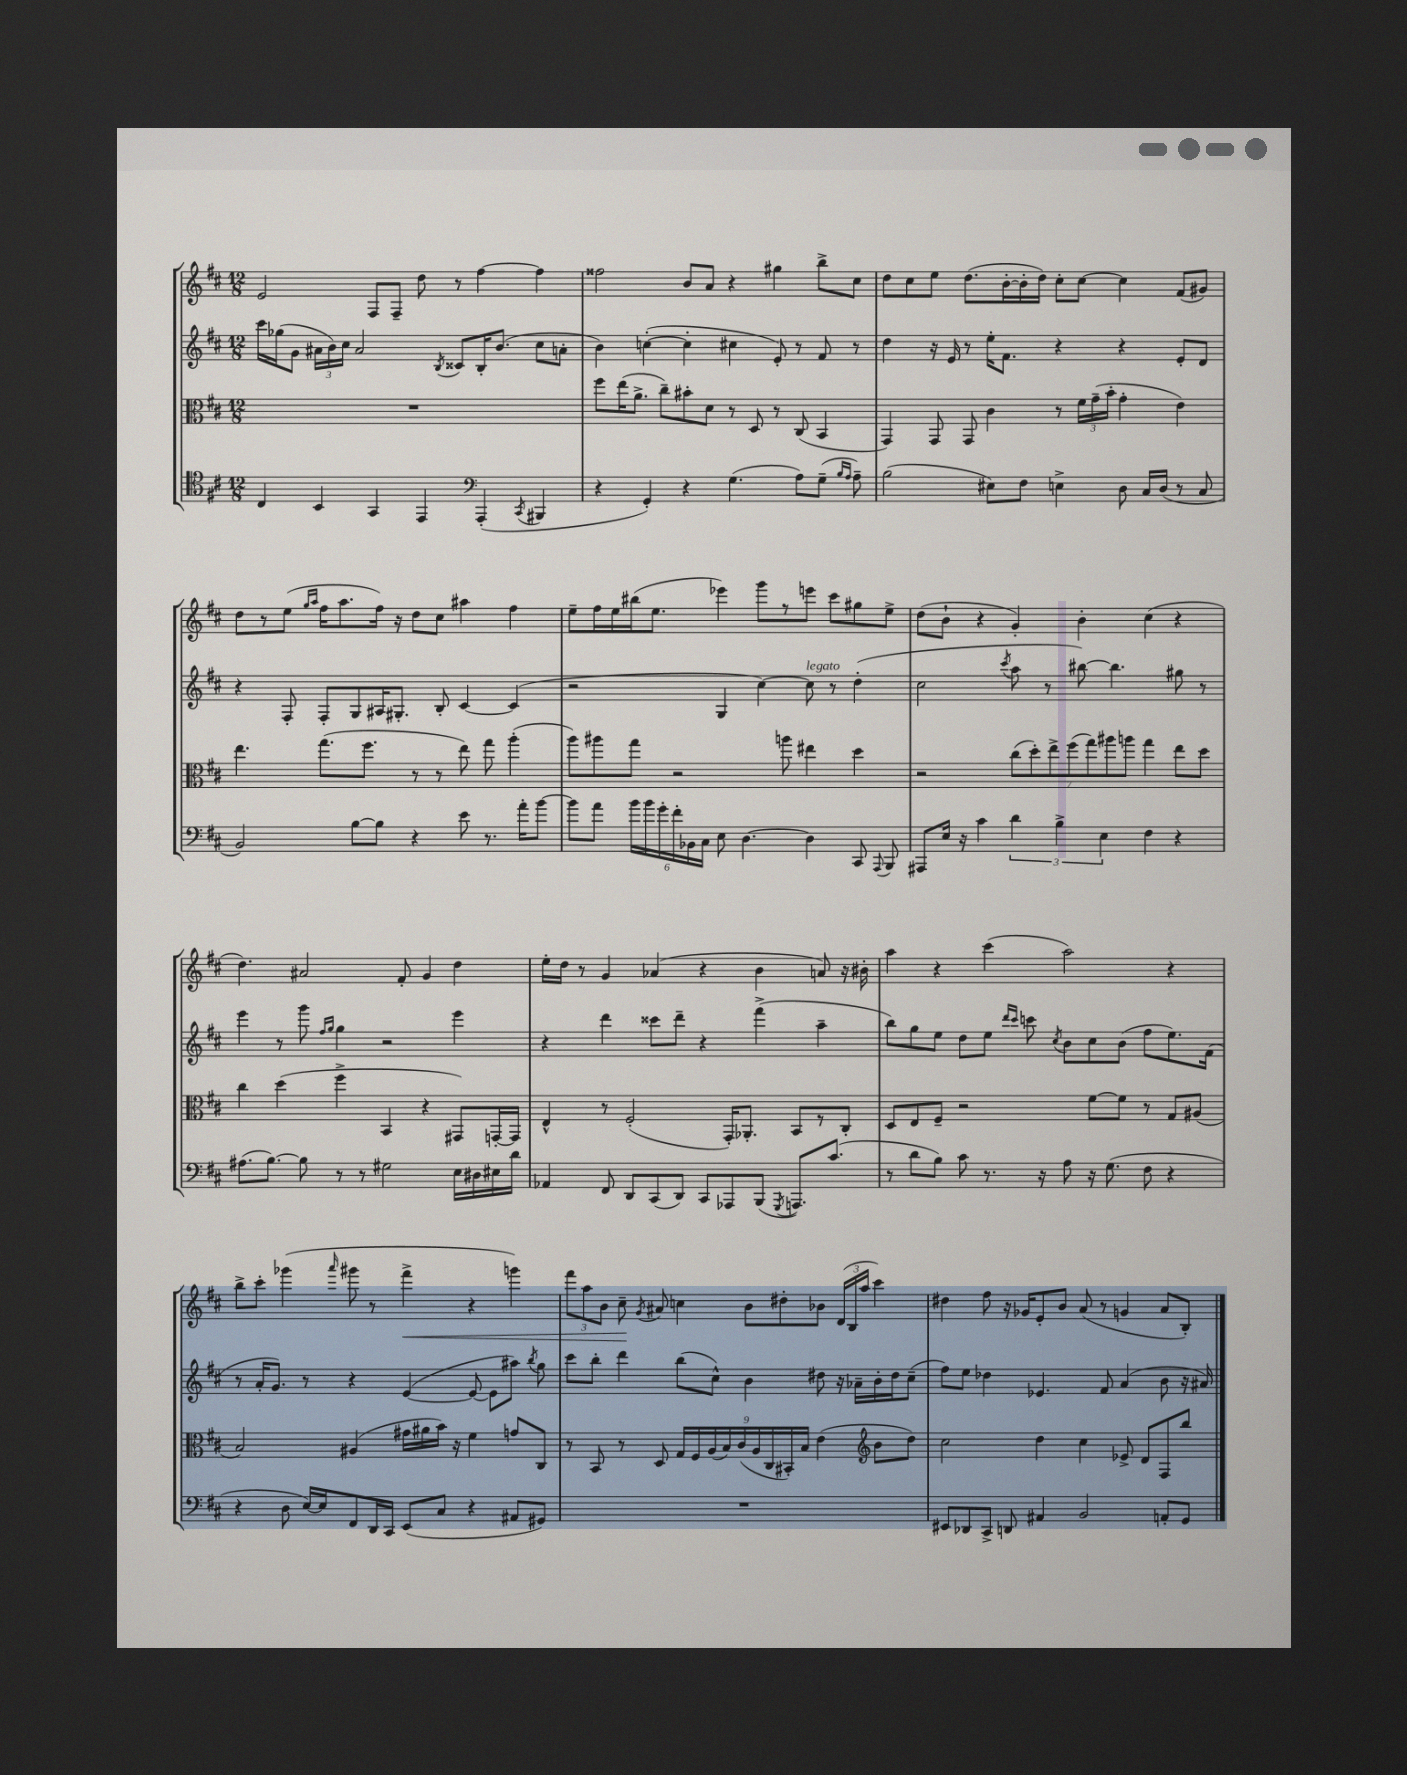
<<
\new StaffGroup <<
\new Staff = "s0" {
    \clef treble \key d \major \numericTimeSignature \time 12/8
    \autoBeamOff e'2 fis8[ fis8]-- d''8 r8 fis''4~ fis''4 |
    fisis''2 b'8[ a'8] r4 gis''4 b''8[-> cis''8] |
    d''8[ cis''8 e''8] d''8.[( b'16~-. b'16-. d''16]) cis''8[-. cis''8]~ cis''4 fis'8[( gis'8]) |
    d''8[ r8 e''8]( \grace { g''16[ a''16] } fis''16[ a''8. fis''16]) r16 d''8[ cis''8] ais''4 fis''4 |
    e''8[-- fis''16 e''16 bis''16( e''8.] ees'''4) g'''8[ r8 e'''8] cis'''8[ gis''8 e''8]-> |
    d''8[( b'8]-! r4 g'4-.) b'4-. cis''4( r4 |
    d''4.) ais'2 fis'8-. g'4 d''4 |
    e''16[-. d''16] r8 g'4 aes'4( r4 b'4 a'8) r16 bis'16-. |
    a''4 r4 cis'''4( a''2) r4 |
    b''8[-> cis'''8]-. ges'''4( \grace { a'''16 } gis'''8 r8 fis'''4->\< r4 g'''4) |
    \tuplet 3/2 { fis'''8[ a''8 b'8] } cis''8--\! \acciaccatura { g'8 } ais'8 c''4 b'8[ dis''8-. bes'8] \tuplet 3/2 { d'16[( b16 a''16] } cis'''4) |
    dis''4 fis''8 r16 ges'16[ e'8-. b'8] a'8( r8 g'4 a'8[ b8]-.) \bar "|." |
}
\new Staff = "s1" {
    \clef treble \key d \major \numericTimeSignature \time 12/8
    \autoBeamOff cis'''16[ ges''16( g'8] \tuplet 3/2 { ais'16[ b'16) cis''16] } ais'2 \acciaccatura { b8 } cisis'8[ b16-. b'8.]( cis''8[ a'8]-. |
    b'4) c''4~-.( c''4-. cis''4 e'8-.) r8 fis'8 r8 |
    d''4 r16 e'16 r8 e''16[-. fis'8.] r4 r4 e'8[-. d'8] |
    r4 fis8-. fis8[-. g8 ais16 gis8.]-. b8-. cis'4~ cis'4( |
    r2 g4 cis''4~) cis''8^\markup { \italic "legato" } r8 d''4-.( |
    cis''2 \acciaccatura { cis'''8 } a''8 r8 bis''8~) bis''4. gis''8 r8 |
    e'''4 r8 g'''8 \grace { fis''16[ g''16] } g''4 r2 e'''4 |
    r4 d'''4 cisis'''8[ d'''8]-- r4 fis'''4->( a''4-- |
    b''8[) g''8 e''8] d''8[ e''8] \grace { d'''16[ cis'''16] } c'''8 \acciaccatura { cis''8 } b'8[ cis''8 b'8]( fis''8[ e''8.) fis'16]( |
    r8 a'16[-. g'8.]) r8 r4 e'4~( e'8~ e'8[ ais''8]) \acciaccatura { b''8 } g''8 |
    cis'''8[ b''8]-. d'''4 b''8[( cis''8]-^) b'4 dis''8 r16 aes'16[-- b'16-. dis''16 cis''8]--( |
    fis''8[) e''8] des''4 ees'4. fis'8 a'4( b'8 r16 ais'16) \bar "|." |
}
\new Staff = "s2" {
    \clef alto \key d \major \numericTimeSignature \time 12/8
    \autoBeamOff R1. |
    fis''8[ e''16( a'8.]-> cis''8[--) bis'8-. d'8] r8 d8 r8 cis8( b,4 |
    g,4) g,8 g,8 cis'4 r8 \tuplet 3/2 { fis'16[ g'16--( b'16]-. } g'4-. e'4) |
    e''4. g''8.[( fis''8.] r8 r8 e''8) g''8 a''4-.( |
    a''8[) ais''8 g''8] r2 a''8 eis''4 d''4 |
    r2 \tuplet 7/4 { cis''8[( d''8-.) e''8-> fis''8( g''8) ais''8 a''8] } g''4 e''8[ d''8] |
    cis''4 d''4( fis''4-> b,4 r4 gis,8[) g,16~-. g,16] |
    e4-^ r8 fis2-.( g,16[-.) aes,8.]-. b,8[ r8 cis8]-. |
    d8[ e8 fis8]-- r2 fis'8[~ fis'8] r8 g8[ ais8]( |
    b2) ais4( gis'16[ ais'16 b'16]) r16 fis'4 g'8[ cis8] |
    r8 b,8 r8 d8 \tuplet 9/8 { g16[ fis16 a16( b16) cis'16( a16 cis16 bis,16-.) b16] } e'4( \clef treble b'8[ d''8]) |
    cis''2 d''4 cis''4 ees'8-> d'8[ fis8 b''8] \bar "|." |
}
\new Staff = "s3" {
    \clef tenor \key d \major \numericTimeSignature \time 12/8
    \autoBeamOff cis4 b,4 g,4 e,4 \clef bass a,,4-.( \acciaccatura { cis,8 } bis,,4 |
    r4 g,4-.) r4 g4.( a8[) g8]--( \grace { b16[ a16] } a8--) |
    b2( eis8[) fis8] e4-> d8 cis16[ d16]( r8 cis8 |
    b,2) b8[~ b8] r4 e'8 r8. a'16[-. b'8]~ |
    b'8[ a'8] \tuplet 6/4 { b'16[ b'16 g'16-. fis'16-. bes,16 cis16] } e8 d4.~ d4 cis,8 \appoggiatura { a,,8 } b,,8 |
    ais,,8[ e16] r16 cis'4 \tuplet 3/2 { d'4 b4-> e4 } fis4 r4 |
    ais8.[( b8.]~) b8 r8 r8 gis2 e16[ dis16 eis16 d'16] |
    aes,4 fis,8 d,8[ cis,8( d,8]) cis,8[ aes,,8 b,,8]( \acciaccatura { g,,8 } a,,8.[) cis'8.]( |
    r8 d'8[ b8]) cis'8 r8. r16 a8 r16 g8.( fis8 r4 |
    r4 d8 e16[~) e16 fis,8 d,16 cis,16] e,8[( cis8] r4 ais,8[ gis,8]) |
    R1. |
    eis,8[ des,8 cis,8]-> d,8 ais,4 b,2 a,8[-. g,8] \bar "|." |
}
>>
>>
\layout { \context { \Score \remove "Bar_number_engraver" } }
